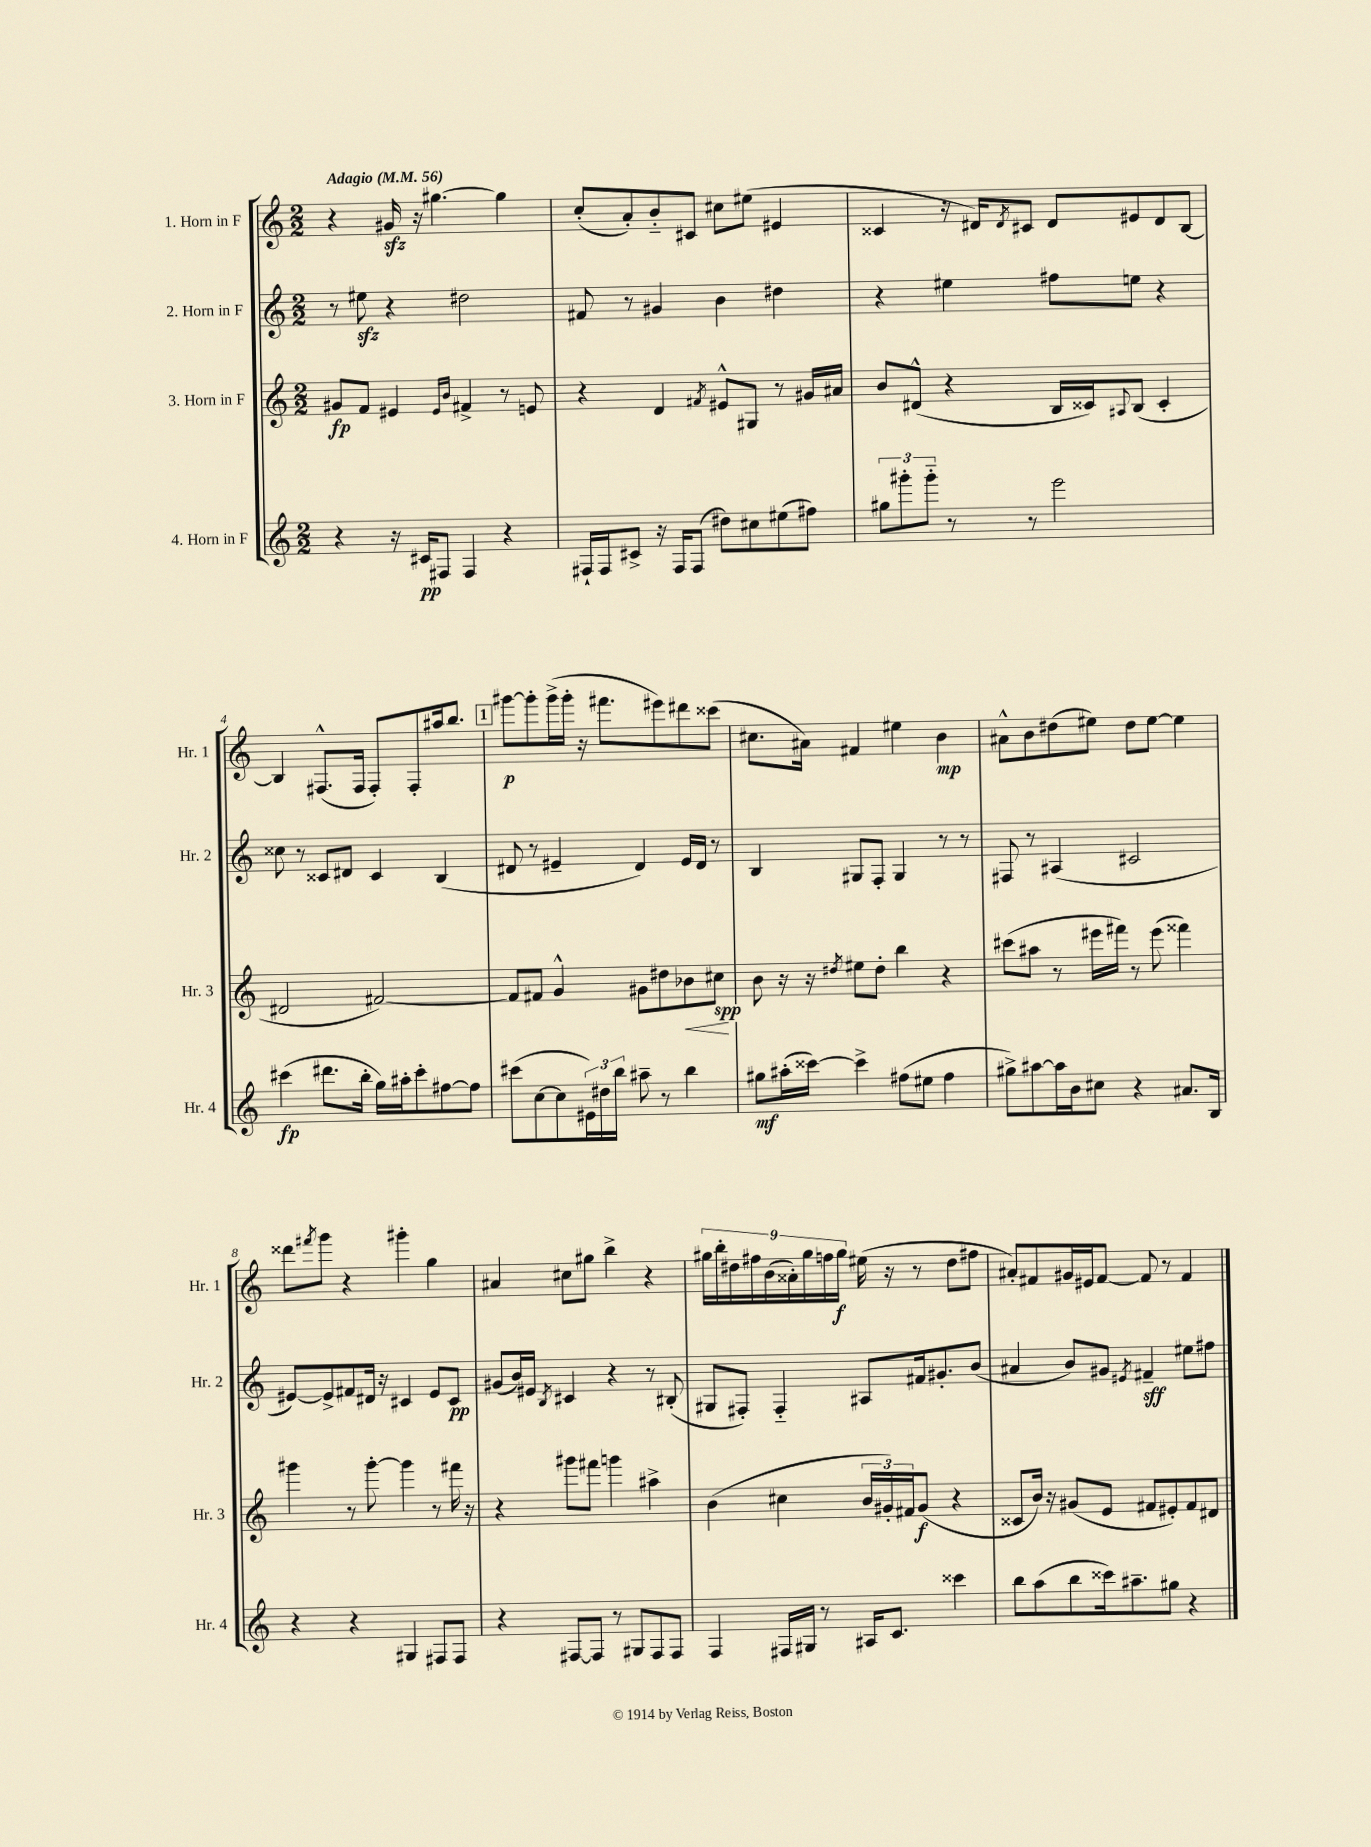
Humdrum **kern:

**kern	**kern	**kern	**kern
*staff4	*staff3	*staff2	*staff1
*clefG2	*clefG2	*clefG2	*clefG2
*k[]	*k[]	*k[]	*k[]
*M2/2	*M2/2	*M2/2	*M2/2
*MM56	*MM56	*MM56	*MM56
4r	8g#	8r	4r
.	8f	8ee#	.
16r	4e#	4r	16g#
16c#	.	.	16r
8F#	.	.	[4.gg#
.	16qqe#	.	.
.	16qqb	.	.
4F#	4f#^	2dd#	.
4r	8r	.	4gg#]
.	8e	.	.
=	=	=	=
16F#`	4r	8f#	(8cc'
16F#	.	.	.
8c#^	.	8r	8a')
16r	4d	4g#	8b'~
16F#	.	.	.
(8F#	.	.	8c#
.	8qf#	.	.
8dd#)	8e#^^	4b	8cc#
8cc#	8G#	.	(8ee#
(8ee#	8r	4dd#	4e#
8ff#)	16g#	.	.
.	16a#	.	.
=	=	=	=
12gg#	8b	4r	4c##
12ggg#'	.	.	.
.	(8d#^^	.	.
12ggg#'~	.	.	.
8r	4r	4ee#	16r
.	.	.	16d#)
.	.	.	8qd#
8r	.	.	8c#
2eee	16B	8ff#	8d#
.	16c##)	.	.
.	8qqA#	.	.
.	(8B	8ee	8e#
.	4c##'	4r	8d#
.	.	.	[8B
=	=	=	=
(4ccc#	2d#	8cc##	4B]
.	.	8r	.
8.ddd#	.	8c##	(8.F#^^
.	.	8d#	.
16bb'	.	.	16F#
16gg)	[2f#)	4c##	8F#')
16aa#'	.	.	.
8ccc#'	.	.	8F#'
[8ff#	.	(4B	16aa#
.	.	.	8.bb
8ff#]	.	.	.
=	=	=	=
(8ccc#	8f#]	8d#	[8ggg#
[8cc	8f#	8r	8ggg#']
8cc]	4g^^	4e#~	(16ggg#^
.	.	.	16ggg#'
24e#)	.	.	16r
24dd#	.	.	.
.	.	.	8.fff#
24bb	.	.	.
8aa#~	8g#	4d#)	.
8r	8dd#	.	8eee#)
4bb	8b-	16e#	8ddd#
.	.	16d#	.
.	8cc#	8r	(8ccc##
=	=	=	=
8gg#	8b	4B	8.cc#
(16aa#'	16r	.	.
[16ccc##)	16r	.	16a#)
.	8qdd#	.	.
4ccc##^]	8ee#	8G#	4f#
.	8dd#'	8F'	.
(8ff#	4bb	4G#	4ee#
8ee#	.	.	.
4ff#	4r	8r	4b
.	.	8r	.
=	=	=	=
8gg#^)	(8ccc#	8F#	8a#^^
[8aa#	8aa#	8r	8b
16aa#]	8r	(4A#	(8dd#
16b	.	.	.
8cc#	16eee#	.	8ee#)
.	16fff#)	.	.
4r	8r	2c#	8dd#
.	(8eee#	.	[8ee#
8.a#	4fff##)	.	4ee#]
16B	.	.	.
=	=	=	=
4r	4ggg#	[8e#)	8ddd##
.	.	.	8qfff#
.	.	8e#^]	8ggg
4r	8r	8f#	4r
.	[8ggg#'	16d#	.
.	.	16r	.
4G#	4ggg#]	4c#	4ggg#'
8F#	8r	8e#	4gg
8F#	16fff#	8c#	.
.	16r	.	.
=	=	=	=
4r	4r	(8g#	4a#
.	.	16b)	.
.	.	16e#	.
.	.	8qB	.
[8F#	8ggg#	4c#	8cc#
8F#]	8fff#	.	8gg#
8r	4ggg	4r	4bb^
8G#	.	.	.
8F#	4aa#^	8r	4r
8F#	.	(8B#'	.
=	=	=	=
4F	(4b	8G#	18gg#
.	.	.	18bb'
.	.	.	18dd#
.	.	8F#')	.
.	.	.	18ff#
.	.	.	(18b
16F#	4cc#	4F#'~	.
.	.	.	18a##')
16G#	.	.	.
.	.	.	18gg#
8r	.	.	.
.	.	.	18ff
.	.	.	18gg#
16A#	24b	8A#	(16ee#
.	24g#')	.	.
8.c	.	.	16r
.	24f#	.	.
.	(8g#	16f#	8r
.	.	8.g#'	.
4ccc##	4r	.	8dd#
.	.	(8b	8ff#
=	=	=	=
8bb	8c##	4a#	8a#')
(8aa	16b)	.	8f#
.	16r	.	.
8bb	(8g#	8b)	16g#
.	.	.	16e#
16ccc##)	8e	8g#	[8f#
8.aa#~	.	.	.
.	.	8qe#	.
.	8f#	4f#~	8f#]
8gg#	8e#')	.	8r
4r	8f#	8ee#	4f#
.	8d#	8ff#	.
==	==	==	==
*-	*-	*-	*-
